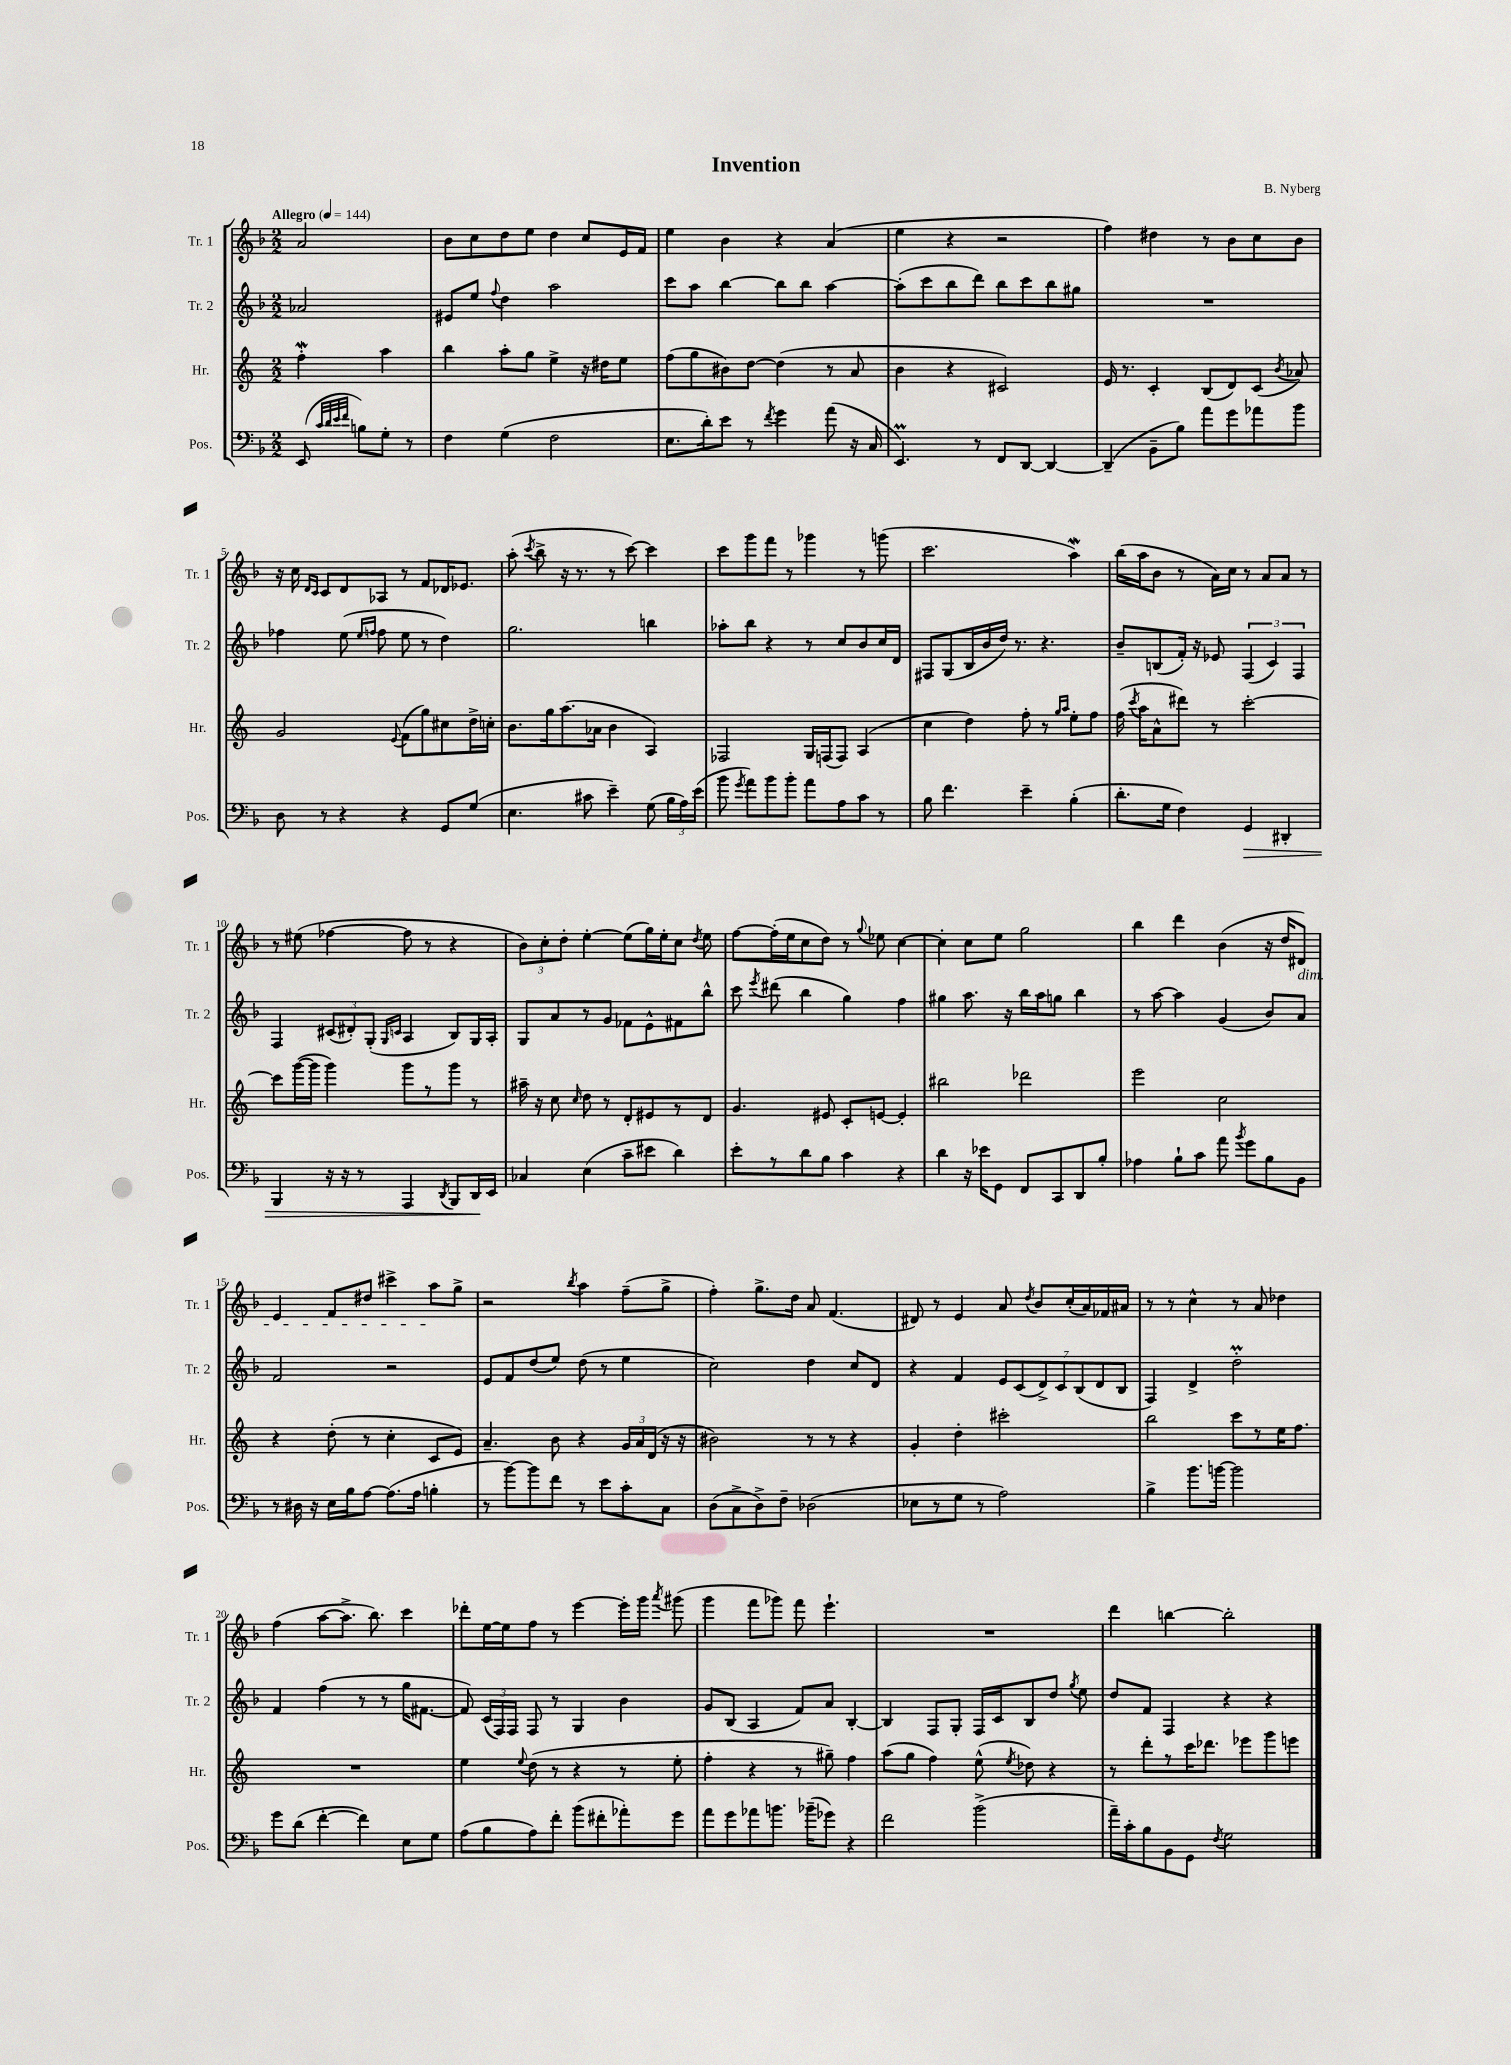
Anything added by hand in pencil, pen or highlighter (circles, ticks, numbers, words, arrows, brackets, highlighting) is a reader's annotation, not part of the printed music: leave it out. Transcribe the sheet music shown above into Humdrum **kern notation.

**kern	**kern	**kern	**kern
*staff4	*staff3	*staff2	*staff1
*clefF4	*clefG2	*clefG2	*clefG2
*k[b-]	*k[]	*k[b-]	*k[b-]
*M2/2	*M2/2	*M2/2	*M2/2
*MM144	*MM144	*MM144	*MM144
(8EE	4ff'	2a-	2a
32qqc	.	.	.
32qqd	.	.	.
32qqe	.	.	.
32qqf	.	.	.
8B)	.	.	.
8G'	4aa	.	.
8r	.	.	.
=	=	=	=
4F	4bb	8e#	8b-
.	.	8ee	8cc
.	.	8qqff	.
(4G	8aa'	4dd	8dd
.	8gg	.	8ee
2F	4ee^	2aa	4dd
.	16r	.	8cc
.	16dd#	.	.
.	8ee	.	16e
.	.	.	16f
=	=	=	=
8.E	(8ff	8ccc	4ee
.	8gg	8aa	.
16d')	.	.	.
8e	8b#)	[4bb-	4b-
8r	[8dd	.	.
8qf	.	.	.
4g	(4dd]	8bb-]	4r
.	.	8bb-	.
(8a	8r	[4aa	(4a
16r	8a	.	.
16C	.	.	.
=	=	=	=
4.EE)	4b	(8aa']	4ee
.	.	8ccc	.
.	4r	8bb-	4r
8r	.	8ddd)	.
8FF	2c#)	8bb-	2r
[8DD	.	8ccc	.
4DD_	.	8bb-	.
.	.	8gg#	.
=	=	=	=
(4DD~]	16e	1r	4ff)
.	8.r	.	.
8BB-~	4c'	.	4dd#
8B-)	.	.	.
8a	(8B	.	8r
8g	8d)	.	8b-
8a-	(8c	.	8cc
.	8qb	.	.
8b-	8a-)	.	8b-
=	=	=	=
8D	2g	4ff-	16r
.	.	.	16cc
.	.	.	16qqd
.	.	.	16qqc
8r	.	.	8c
4r	.	(8ee	8d
.	.	16qqee	.
.	.	16qqff	.
.	.	8ff	8A-
.	8qqe	.	.
4r	(8f	8ee	8r
.	8gg)	8r	8f
8GG	8cc#	4dd)	16d-
.	.	.	8.e-
(8G	16dd^	.	.
.	16cc'	.	.
=	=	=	=
4.E	8.b	2.gg	(8aa'
.	.	.	8qccc
.	.	.	8bb-^
.	16gg	.	.
.	(8.aa	.	16r
.	.	.	8.r
8c#	.	.	.
.	16a-	.	.
4e~)	4b	.	8r
.	.	.	[8ccc)
(8G	4A)	4bb	4ccc]
24B-	.	.	.
24A)	.	.	.
(24e	.	.	.
=	=	=	=
8b-	2F-	8aa-'	8ccc
8qg	.	.	.
8a)	.	8bb-	8ggg
8b-	.	4r	8fff
8b-'	.	.	8r
8a	16G	8r	4ggg-
.	(16F	.	.
8A	8F)	8cc	.
8c	(4A	8b-	8r
8r	.	16cc	(8ggg
.	.	16d	.
=	=	=	=
8B-	4cc	8F#	2.ccc
4.f	.	(8G	.
.	4dd)	16B-	.
.	.	16b-	.
.	.	16dd)	.
.	.	8.r	.
4e~	8ff'	.	.
.	8r	4.r	.
.	16qqgg	.	.
.	16qqaa	.	.
(4B-'	8ee'	.	4aa)
.	8ff	.	.
=	=	=	=
8.d'	(16ff	8b-~	(16bb-
.	8qccc	.	.
.	16aa	.	16aa
.	8a^^	(8B	8b-
16G	.	.	.
4F)	8ddd#)	16f')	8r
.	.	16r	.
.	8r	8e-	16a)
.	.	.	16cc
4GG	[2ccc'	(6F	8r
.	.	.	8a
.	.	6c)	.
4DD#'	.	.	8a
.	.	6F	.
.	.	.	8r
=	=	=	=
4BBB-	8ccc]	4F	8r
.	([16ggg	.	(8ee#
.	16ggg]	.	.
16r	4ggg)	(12c#	[4ff-
16r	.	.	.
.	.	12d#')	.
8r	.	.	.
.	.	(12G'	.
.	.	16qqG	.
.	.	16qqc	.
4AAA	8ggg	4A	8ff-]
.	8r	.	8r
8qDD	.	.	.
8BBB-	8ggg	8B-)	4r
16DD	8r	16G	.
16EE	.	16A'	.
=	=	=	=
4C-	16aa#~	8G	12b-)
.	16r	.	.
.	.	.	12cc'
.	8cc	8a	.
.	.	.	12dd'
.	16qqcc	.	.
(4E	8dd	8r	[4ee'
.	8r	8g	.
8c~	8d'	8f-	(8ee]
8e#	8e#	8e^^	16gg)
.	.	.	16ee'
4d)	8r	8f#	8cc
.	.	.	8qdd
.	8d	8bb-^^	8ee
=	=	=	=
8e'	4.g	8ccc	[8ff
.	.	8qeee	.
8r	.	(8ddd#	(16ff']
.	.	.	16ee
8d	.	4bb-	8cc
8B-	8e#	.	8dd)
4c	8c'	4gg)	8r
.	.	.	8qqgg
.	[8e	.	8ee-
4r	4e']	4ff	[4cc
=	=	=	=
4d	2bb#	4gg#	4cc']
16r	.	8.aa	8cc
16e-	.	.	.
8GG	.	.	8ee
.	.	16r	.
8FF	2ddd-	16bb-	2gg
.	.	16aa	.
8CC	.	8gg	.
8DD	.	4bb-	.
8B-'	.	.	.
=	=	=	=
4A-	2eee	8r	4bb-
.	.	[8aa	.
8B-`	.	4aa]	4ddd
8c	.	.	.
8a	2cc	(4g	(4b-
8qb-	.	.	.
8g	.	.	.
8B-	.	8b-)	16r
.	.	.	16dd
8BB-	.	8a	8d#)
=	=	=	=
8r	4r	2f	4e
16D#	.	.	.
16r	.	.	.
16E	(8dd'	.	8f
16B-	.	.	.
[8A	8r	.	8dd#
(8.A]	4cc'	2r	4ccc#^
16A	.	.	.
4B'	8c	.	8aa
.	8e)	.	8gg^
=	=	=	=
8r	4.a~	8e	2r
[8b-)	.	8f	.
8b-]	.	(8dd	.
8f	8b	8ee)	.
.	.	.	8qbb-
8r	4r	(8dd	4aa
8e	.	8r	.
8c'	24g	4ee	(8ff~
.	24a	.	.
.	(24d	.	.
8C	16r	.	8gg^
.	16r	.	.
=	=	=	=
(8D	2b#)	2cc)	4ff')
8C^	.	.	.
8D^)	.	.	8.gg^
8F~	.	.	.
.	.	.	16dd
(2D-	8r	4dd	8a
.	8r	.	(4.f
.	4r	8cc	.
.	.	8d	.
=	=	=	=
8E-	4g'	4r	8d#)
8r	.	.	8r
8G	4dd'	4f	4e
8r	.	.	.
2A)	2ccc#'	14e	8a
.	.	(14c	.
.	.	.	8qdd
.	.	.	8b-
.	.	14d^)	.
.	.	14c	.
.	.	.	(16cc'
.	.	(14B-	.
.	.	.	16a)
.	.	14d	.
.	.	.	16f-
.	.	14B-	.
.	.	.	16a#
=	=	=	=
4B-^	2bb	4F)	8r
.	.	.	8r
8.b-	.	4d^	4cc^^
[16b	.	.	.
2b]	8ccc	2dd'	8r
.	8r	.	8a
.	16ee	.	4dd-
.	8.ff	.	.
=	=	=	=
8g	1r	4f	(4ff
(8d	.	.	.
[4f'	.	(4ff	[8aa
.	.	.	8.aa^]
4f])	.	8r	.
.	.	.	8.bb-)
.	.	8r	.
8E	.	16gg	4ccc
.	.	[8.f#	.
8G	.	.	.
=	=	=	=
(8A	4ee	8f#])	8ddd-'
8B-	.	(24c	[16ee
.	.	24F)	.
.	.	.	16ee]
.	.	24F	.
.	8qqee	.	.
8A)	(8dd	8F	8ff
8f'	8r	8r	8r
(8b-	4r	4G	[4eee
8f#'	.	.	.
8a-')	8r	4b-	16eee']
.	.	.	16ggg
.	.	.	8qaaa
8g	8ee'	.	(8ggg#
=	=	=	=
8a	4ff'	8g	4ggg
8g	.	(8B-	.
8a-	4r	4A	8fff
8.b	.	.	8ggg-)
.	8r	8f)	8fff
(16b-~	.	.	.
8g-)	8gg#~)	8a	4.eee`
4r	4ff	[4B-'	.
=	=	=	=
2f	(8aa	4B-]	1r
.	8gg	.	.
.	4ff)	8F	.
.	.	8G'	.
(2b-^	(8ee^^	16F	.
.	.	16c	.
.	8qee	.	.
.	8dd-)	8B-	.
.	4r	8dd	.
.	.	8qgg	.
.	.	8ee	.
=	=	=	=
16a~)	8r	8dd	4ddd
16c'	.	.	.
8B-	8ddd'	8f	.
8BB-	8r	4F	[4bb
8GG	16ccc	.	.
.	8.ddd-	.	.
8qF	.	.	.
2G	.	4r	2bb']
.	8eee-	.	.
.	8ggg	4r	.
.	8eee	.	.
==	==	==	==
*-	*-	*-	*-
